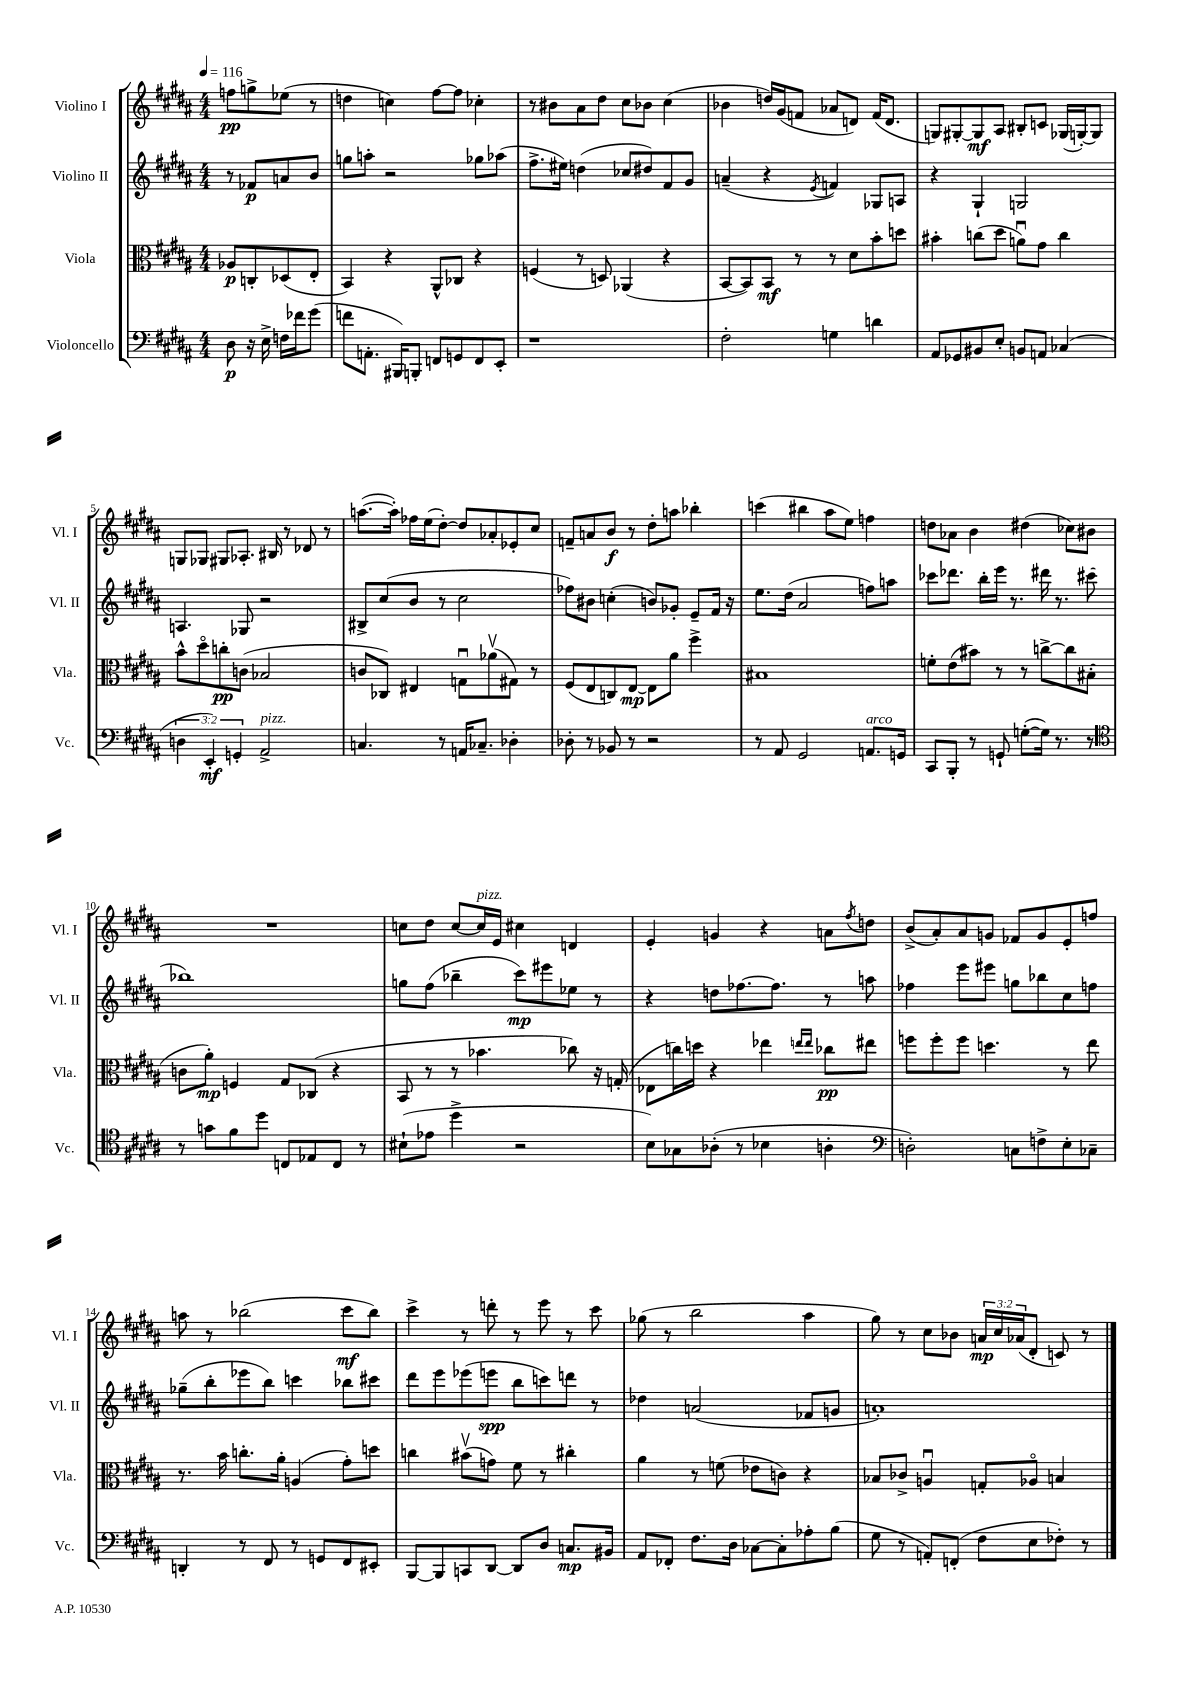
<<
\new StaffGroup <<
\new Staff = "s0" \with { instrumentName = "Violino I" shortInstrumentName = "Vl. I" } {
    \clef treble \key b \major \numericTimeSignature \time 4/4 \override Staff.TupletNumber.text = #tuplet-number::calc-fraction-text \partial 2 \tempo 4 = 116
    f''8\pp g''8-> ees''8( r8 |
    d''4 c''4) fis''8~ fis''8 ces''4-. |
    r8 bis'8 ais'8 dis''8 cis''8 bes'8 cis''4( |
    bes'4 d''16) gis'16( f'8 aes'8 d'8) f'16( d'8. |
    g8) gis8~-. gis8\mf ais8 bis8-. c'8 ges16( g16~-.) g8 |
    g8 ges8 gis8 aes8.-. bis16 r8 des'8 r8 |
    a''8.~( a''16-.) fes''16 e''16( dis''8~-.) dis''8 aes'8-. ees'8-. cis''8 |
    f'8-- a'8 b'8\f r8 dis''8-. a''8 bes''4-. |
    c'''4( bis''4 ais''8 e''8) f''4 |
    d''8 aes'8 b'4 dis''4( ces''8) bis'8 |
    R1 |
    c''8 dis''8 c''8~ c''16^\markup { \italic "pizz." } e'16 cis''4 d'4 |
    e'4-. g'4 r4 a'8 \acciaccatura { fis''8 } d''8 |
    b'8->( ais'8-.) ais'8 g'8 fes'8 g'8 e'8-. f''8 |
    a''8 r8 bes''2( cis'''8\mf bes''8) |
    cis'''4-> r8 d'''8-. r8 e'''8 r8 cis'''8 |
    ges''8( r8 b''2 ais''4 |
    gis''8) r8 cis''8 bes'8 \tuplet 3/2 { a'16\mp cis''16 aes'16( } dis'8-. c'8) r8 \bar "|." |
}
\new Staff = "s1" \with { instrumentName = "Violino II" shortInstrumentName = "Vl. II" } {
    \clef treble \key b \major \numericTimeSignature \time 4/4 \partial 2
    r8 fes'8\p a'8 b'8 |
    g''8 a''8-. r2 ges''8 aes''8( |
    fis''8.-> eis''16) d''4( ces''8 dis''8) fis'8 gis'8 |
    a'4--( r4 \acciaccatura { e'8 } f'4) ges8 a8 |
    r4 gis4-! g2 |
    a4. ges8 r2 |
    bis8-> cis''8( b'8 r8 cis''2 |
    fes''8) bis'8 c''4-.( b'8) ges'8-. e'8-- fis'16 r16 |
    e''8. dis''16( ais'2 f''8) a''8 |
    ces'''8 des'''8. b''16-. e'''16 r8. dis'''16 r8. cis'''8( |
    bes''1) |
    g''8 fis''8( bes''4-- cis'''8\mp) eis'''8 ees''8 r8 |
    r4 d''8 fes''8.~ fes''8. r8 a''8 |
    fes''4 e'''8 eis'''8 g''8 bes''8 cis''8 f''8 |
    ges''8--( b''8-. ees'''8 b''8) c'''4 bes''8 cis'''8 |
    dis'''8 e'''8 ees'''8( e'''8\spp b''8 c'''8) d'''8 r8 |
    des''4 a'2( fes'8 g'8 |
    a'1-.) \bar "|." |
}
\new Staff = "s2" \with { instrumentName = "Viola" shortInstrumentName = "Vla." } {
    \clef alto \key b \major \numericTimeSignature \time 4/4 \partial 2
    aes8\p c8-. des8( e8-. |
    b,4) r4 ais,8-^ ces8 r4 |
    f4( r8 d8) aes,4( r4 |
    b,8~ b,8) b,8\mf r8 r8 dis'8 b'8-. d''8 |
    bis'4-. c''8( dis''8 a'8\downbow) gis'8 c''4 |
    b'8-^ dis''8\flageolet c''8-.\pp c'8( bes2 |
    c'8 ces8) eis4 g8\downbow aes'8\upbow( gis8) r8 |
    fis8( e8 c8) e8~\mp e8 ais'8 fis''4-> |
    bis1 |
    f'8-. e'8( bis'8) r8 r8 c''8~-> c''8 bis8-.( |
    c'8 ais'8-.\mp) f4 gis8 ces8( r4 |
    b,8 r8 r8 bes'4. ces''8) r16 g16-.( |
    ees8 c''16) d''16 r4 ees''4 \grace { e''16 e''16 } ces''8\pp eis''8 |
    f''8 f''8-. f''8 d''4. r8 e''8 |
    r8. b'16 c''8.-. ais'16-. a4( gis'8-.) d''8 |
    c''4 bis'8\upbow( g'8) fis'8 r8 cis''4-. |
    ais'4 r8 f'8( ees'8 c'8) r4 |
    bes8 ces'8-> a4\downbow g8-. aes8\flageolet b4 \bar "|." |
}
\new Staff = "s3" \with { instrumentName = "Violoncello" shortInstrumentName = "Vc." } {
    \clef bass \key b \major \numericTimeSignature \time 4/4 \override Staff.TupletNumber.text = #tuplet-number::calc-fraction-text \partial 2
    dis8\p r16 e16-> f16 fes'16 gis'8( |
    f'8 a,8.-. bis,,16) b,,8-. f,8 g,8 f,8 e,8-. |
    r1 |
    fis2-. g4 d'4 |
    ais,8 ges,8 bis,8 e8-. b,8 a,8 ces4( |
    \tuplet 3/2 { d4 e,4-.\mf) g,4-. } ais,2->^\markup { \italic "pizz." } |
    c4. r8 a,16 ces8.-- des4-. |
    des8-. r8 bes,8 r8 r2 |
    r8 ais,8 gis,2 a,8.^\markup { \italic "arco" } g,16 |
    cis,8 b,,8-. r8 g,8-! g8~-.( g16) r8. r8 |
    \clef tenor r8 g'8 fis'8 dis''8 c8 ees8 c8 r8 |
    bis8-!( ees'8 dis''4-> r2 |
    b8) ges8 aes8-.( r8 bes4 a4-. |
    \clef bass d2-.) c8 f8-> e8-. ces8-- |
    d,4-. r8 fis,8 r8 g,8 fis,8 eis,8-. |
    b,,8~ b,,8 c,8 dis,8~ dis,8 dis8 c8.\mp bis,16 |
    ais,8 fes,8-. fis8. dis16 ces8~ ces8-. aes8-. b8( |
    gis8 r8 a,8-.) f,8-.( fis8 e8 fes8-.) r8 \bar "|." |
}
>>
>>
